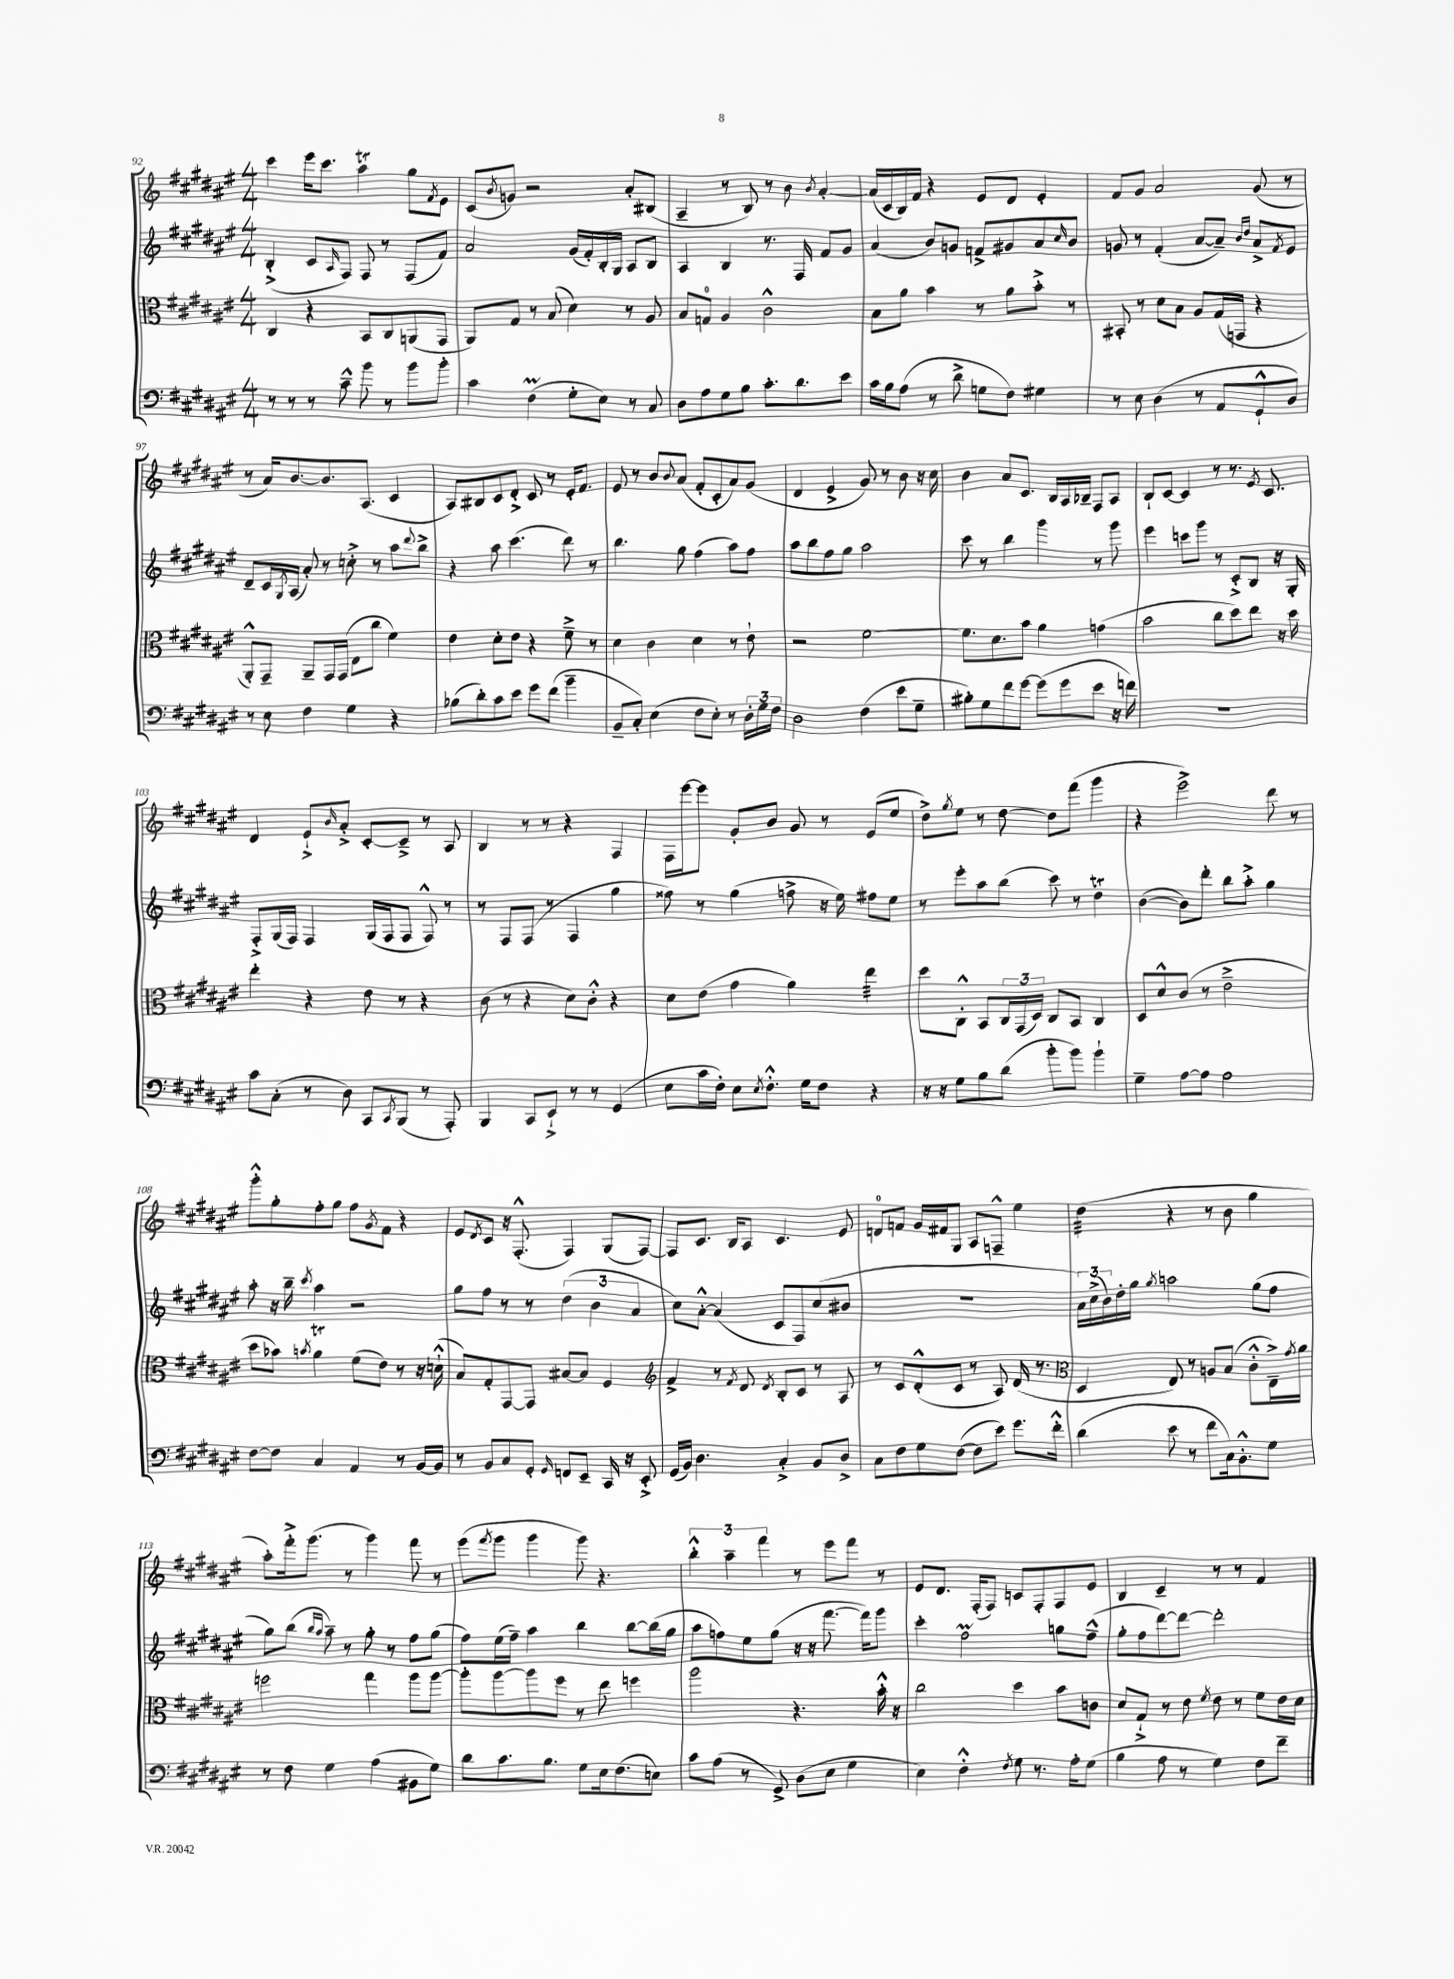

**kern	**kern	**kern	**kern
*staff4	*staff3	*staff2	*staff1
*clefF4	*clefC3	*clefG2	*clefG2
*k[f#c#g#d#a#e#]	*k[f#c#g#d#a#e#]	*k[f#c#g#d#a#e#]	*k[f#c#g#d#a#e#]
*M4/4	*M4/4	*M4/4	*M4/4
8r	4C#/	(4B'^/	4ccc#\
8r	.	.	.
8r	4r	8c#/L	16eee#\LK
.	.	.	8.ccc#\J
.	.	16qqA#/	.
8c#~^^\	.	8F#/J)	.
8b\	8BB/L	8F#/	4aa#\
8r	8C#/	8r	.
8b\L	(8AA/	(8F#/L	8gg#\L
.	.	.	8qf#/
8b'\J	8GG#/J	8f#/J)	8e#\J
=	=	=	=
4c#\	8AA#/L)	2a#/	(8c#/L
.	.	.	8qb/
.	8G#/J	.	8g/J)
(4F#\	8r	.	2r
.	(8B/	.	.
8G#'\L	4d#\)	(16g#/LL	.
.	.	16f#'/)	.
8E#\J)	.	16B'/	.
.	.	16G#/JJ	.
8r	8r	8A#/L	8a#'/L
8C#/	8A#/	8B/J	(8B#/J
=	=	=	=
8D#\L	8B/L	4A#/	4A#~/
8A#\	8G/J	.	.
8G#\	4A#/	4B/	8r
8B\J	.	.	8B/)
8.c#'\L	2c#^^\	8.r	8r
.	.	.	8b\
8.d#\	.	16F#/	.
.	.	.	8qb/
.	.	8f#/L	[4a#'/
8e#\J	.	8g#/J	.
=	=	=	=
16c#\LL	8B\L	(4a#/	(16a#/]LL
16B\J	.	.	16c#/
(8A#\J	8a#\J	.	16B/)
.	.	.	16f#/JJ
8r	4b\	8b/L)	4r
8d#^\	.	8g/J	.
8G\L	8r	8f^/L	8e#/L
8F#\J)	8a#\L	8g#/	8d#/J
4G#\	8b'^\J	8a#/	4e#'/
.	.	16qqcc#/	.
.	8r	8b/J	.
=	=	=	=
8r	8BB#'/	8g/	8f#/L
8E#\	8r	8r	8g#/J
(4D#\	8d#\L	(4f#'/	2a#/
.	8B\J	.	.
8r	8A#/L	[8a#/L	.
8AA#/L	(16G#/L	8a#~/]J)	.
.	16GG/JJ	.	.
.	.	16qqb/LL	.
.	.	16qqdd#/JJ	.
8GG#`^^/	4r	8a#^/L	(8g#/
.	.	8qf#/	.
8D#/J)	.	8e#/J	8r
=	=	=	=
8r	8AA#'^^/L)	8d#~/L	8r
8E#\	8GG#~/J	16c#/L	16a#/LK)
.	.	8qG#/	.
.	.	(16A#/JJ	[8.b/
4F#\	8AA#~/L	8a#'/)	.
.	16GG#/L	8r	8.b/]
.	(16GG#/JJ	.	.
4G#\	8E#\L	8cc'^\	.
.	.	.	(8.A#/J
.	8cc#\J	8r	.
4r	4f#\)	8aa#\L	4c#/
.	.	8qqddd#/	.
.	.	8bb^\J	.
=	=	=	=
(8B-\L	4e#\	4r	8A#/L)
8d#'\)	.	.	8B#/
8c#\	8d#'\L	8aa#\	8c#/
8e#\J	8e#\J	(4.ccc#\	8d#'^/J
8g#\L	4r	.	8c#/
(8f#\J	.	.	8r
4b~\	8f#~^\	8ddd#\)	16e#'/LK
.	.	.	8.f#/J
.	8r	8r	.
=	=	=	=
8BB~/L	4d#\	4.bb\	8e#/
8C#'/J)	.	.	8r
(4E#\	4c#\	.	8b/L
.	.	.	8qqb/
.	.	8gg#\	(8a#/J
8F#\L	4d#\	(4ff#\	8f#'/L
8E#'\J)	.	.	8c#'/
8r	8r	8aa#\L)	8a#/)
24D#'\LL	8e#`\	8ff#\J	(8g#/J
24G#\	.	.	.
24F#\JJ	.	.	.
=	=	=	=
2D#\	2r	8aa#\L	4d#/
.	.	8bb\	.
.	.	8ff#\	4e#^/
.	.	8gg#\J	.
(4F#\	[2f#\	2aa#\	8g#/)
.	.	.	8r
8e#\L	.	.	8b\
8G#~\J	.	.	16r
.	.	.	16cc#\
=	=	=	=
8B#'\L)	8.f#\]L	8ccc#\	4b\
8G#\	.	8r	.
.	8.d#\	.	.
8f#\	.	4bb\	8a#/L
[8g#\J	8b\J	.	8.c#/J
(8g#\]L	4a#\	4ggg#\	.
.	.	.	16B/LL
8g#\	.	.	16A#/
.	.	.	16B-~/JJ
8e#\J	(4g\	8r	8F#/L
16r	.	8ggg#\	8A#/J
16f\)	.	.	.
=	=	=	=
1r	2b\	4eee#\	8B`/L
.	.	.	[8c#/J
.	.	8ccc\L	4c#/]
.	.	8ggg#\J	.
.	8cc#\L	8r	8r
.	8dd#\)	8c#'^/L	8.r
.	8ee#\J	8B/J	.
.	.	.	8qe#/
.	.	.	8.c#/
.	16r	16r	.
.	16dd#\	16G#'/	.
=	=	=	=
8c#\L	4ee#'\	8F#'^/L	4d#/
(8C#'\J	.	(16G#/L	.
.	.	16F#/JJ)	.
8r	4r	4F#/	8e#`^/L
.	.	.	16qqb/
8D#\)	.	.	8a#'^/J
8CC#/L	8e#\	(16G#/LL	[8c#'/L
.	.	16F#/J	.
8qCC#/	.	.	.
(8BBB/J	8r	8F#/J	8c#~^/]J
8r	4r	8F#^^/)	8r
8AAA#'/)	.	8r	8A#/
=	=	=	=
4BBB/	(8c#\	8r	4B/
.	8r	8F#/L	.
8CC#/L	4r	(8F#/J	8r
8EE#`^/J	.	8r	8r
8r	8d#\L)	4F#/	4r
8r	8c#'^^\J	.	.
(4GG#/	4r	4gg#\	4F#/
=	=	=	=
8E#\L	8d#\L	8ff##\)	16F#\LL
.	.	.	[16eee#\J
16c#\L	(8e#\J	8r	8eee#\]J
16F#'\JJ)	.	.	.
8E#\L	4g#\	(4gg#\	8g#'/L
8qE#/	.	.	.
8.F#'^^\J	.	.	8b/J
.	4a#\)	8ff^\	8g#/
16G#\LK	.	.	.
8F#\J	.	16r	8r
.	.	16ee#\)	.
4r	4ee#\	8ff#\L	(8e#/L
.	.	8ee#\J	8ee#/J
=	=	=	=
16r	8dd#\L	8r	8dd#^\L)
16r	.	.	.
.	.	.	8qgg#/
8G#\L	8C#'^^\J	8eee#'\L	8ee#\J
8B\	8BB/L	8aa#\	8r
(8d#\J	24C#/L	(8bb\J	[8dd#\
.	(24GG#/	.	.
.	24D#/JJ)	.	.
8b'\L	8C#/L	8ccc#\)	8dd#\]L
8b\J)	8BB/J	8r	(8fff#\J
4b`\	4C#/	4dd#\	4ggg#\
=	=	=	=
4G#~\	8D#/L	([4b\	4r
.	8d#^^/	.	.
[8A#\L	(8c#/J	8b\]L)	2eee#^\)
8A#\]J	8r	8ddd#'\J	.
2A#\	2e#~^\	8bb\L	.
.	.	8aa#'^\J	.
.	.	4gg#\	8ddd#\
.	.	.	8r
=	=	=	=
[8F#\L	8dd#\L	8aa#'\	8ggg#'^^\L
8F#\]J	8b-\J)	16r	8gg#'\
.	.	16bb~\	.
.	8qb/	8qccc#/	.
4C#/	4a#\	4aa#\	8ff#'\
.	.	.	8gg#\J
4AA#/	(8f#\L	2r	8ff#\L
.	.	.	8qg#/
.	8e#\J)	.	8f#\J
8r	8r	.	4r
[16BB/LL	16r	.	.
16BB/]JJ	(16d`^^\	.	.
=	=	=	=
8r	8B/L)	8gg#\L	8e#/L
.	.	.	8qd#/
8BB/L	8G#'/	8ff#\J	8c#/J
8C#/	[8GG#/	8r	16r
.	.	.	(8.F#'^^/
8GG#'/J	8GG#/]J	8r	.
16qqGG#/	.	.	.
8FF/L	[8B#/L	(6dd#\	4F#/)
8EE#~/J	8B#/]J	.	.
.	.	6b\	.
16CC#/	4F#/	.	(8G#/L
16r	.	.	.
.	.	6a#/	.
8EE#'^/	.	.	[8F#/J)
=	=	=	=
*	*clefG2	*	*
(16GG#/LL	4f#^/	8cc#\L)	8F#/]L
16BB/JJ)	.	.	.
4.D#\	.	[8a#'^^\J	8.c#/J
.	8r	(4a#/]	.
.	.	.	16B/LK
.	8qf#/	.	.
.	8d#/	.	8A#/J
.	8qd#/	.	.
4C#'^/	8B'/L	8c#/L	4.c#/
.	8c#/J	8F#/)	.
8BB/L	8r	(8cc#/	.
8D#^/J	8A#/	8b#/J	8e#/
=	=	=	=
8C#\L	8r	1r	8d/L
8F#\	8c#/L	.	8f/J
8G#\	(8d#'^^/	.	16g#/LL
.	.	.	16f#/J
([8F#\J	8c#/J	.	8G#/J
8F#\]L	8r	.	8A#/L
8e#\J)	8A#/)	.	8F~^^/J
8.g#\L	(16d#/	.	4ee#\
.	8.r	.	.
16f#'^^\Jk	.	.	.
=	=	=	=
*	*clefC3	*	*
(4d#\	4D#/	24a#\LL)	(4dd#\
.	.	(24cc#^\	.
.	.	24b\)	.
.	.	16dd#'\	.
.	.	16gg#\JJ	.
.	.	8qgg#/	.
8e#\	8E#/)	2aa\	4r
8r	8r	.	.
8f#\L	8A/L	.	8r
16C#\k)	(8B/J	.	8b\
8.BB'^^\	.	.	.
.	8c#'^^\L	(8gg#\L	4gg#\
8G#\J	16E#~^\L)	8ff#\J	.
.	8qg#/	.	.
.	16a#\JJ	.	.
=	=	=	=
8r	2ff\	8gg#\L)	8aa#'\L)
8F#\	.	(8bb\J	16fff#'^\k
.	.	.	(8.ggg#\J
.	.	16qqbb/LL	.
.	.	16qqaa#/JJ	.
4G#\	.	8aa#~\)	.
.	.	8r	8r
(4A#\	4gg#\	8gg#'\	4ggg#\)
.	.	8r	.
8BB#\L	8aa#\L	8ff#\L	8fff#\
8G#\J)	[8aa#\J	(8gg#\J	8r
=	=	=	=
8d#\L	8aa#'\]L	8ff#\L)	(8eee#\L
.	.	.	8qfff#/
8.c#\	[8aa#\	(16ee#\L	8ggg#\J
.	.	16ff#~\JJ)	.
.	8aa#\]	4aa#\	4ggg#\
8.B\J	.	.	.
.	8ff#\J	.	.
8G#\L	8r	4bb\	8ggg#\)
16E#\k	8ee#\	.	4.r
(8.F#\	.	.	.
.	4ff\	[8bb\L	.
8E\J)	.	(16bb\]L	.
.	.	16gg#\JJ	.
=	=	=	=
8c#\L	2aa#\	8aa#\L	6bb'^^\
(8A#\J	.	8ff\)	.
.	.	.	6aa#~\
8r	.	8ee#\	.
.	.	.	6fff#\
8GG#^/)	.	(8gg#\J	.
(8D#\L	4.r	16r	8r
.	.	16r	.
8E#\J	.	[8.fff#\	8eee#\L
4G#\	.	.	8fff#\J
.	.	16fff#\]LK)	.
.	16b'^^\	8ggg#\J	8r
.	16r	.	.
=	=	=	=
4E#\)	2cc#\	4ccc#'\	8e#/L
.	.	.	8.d#/J
4F#'^^\	.	2ff#\	.
.	.	.	(16F#'/LK
.	.	.	8F#/J)
8qF#/	.	.	.
8G#\	4dd#\	.	8c/L
8.r	.	.	8F#'/
.	8b\L	8gg\L	8F#/
16A#'\LK	.	.	.
(8G#\J	8c\J	(8ff#~^^\J	8e#/J
=	=	=	=
4B\	8d#/L	8gg#'\L	4B/
.	8G#`^/J	8ff#\	.
8A#\	8r	[8ddd#\)	4c#~/
8r	8e#\	8ddd#\_J	.
.	8qf#/	.	.
4G#\)	8e#\	2ddd#'\]	8r
.	8r	.	8r
8F#\L	8f#\L	.	4f#/
8f#~\J	16e#\L	.	.
.	16d#\JJ	.	.
==	==	==	==
*-	*-	*-	*-
